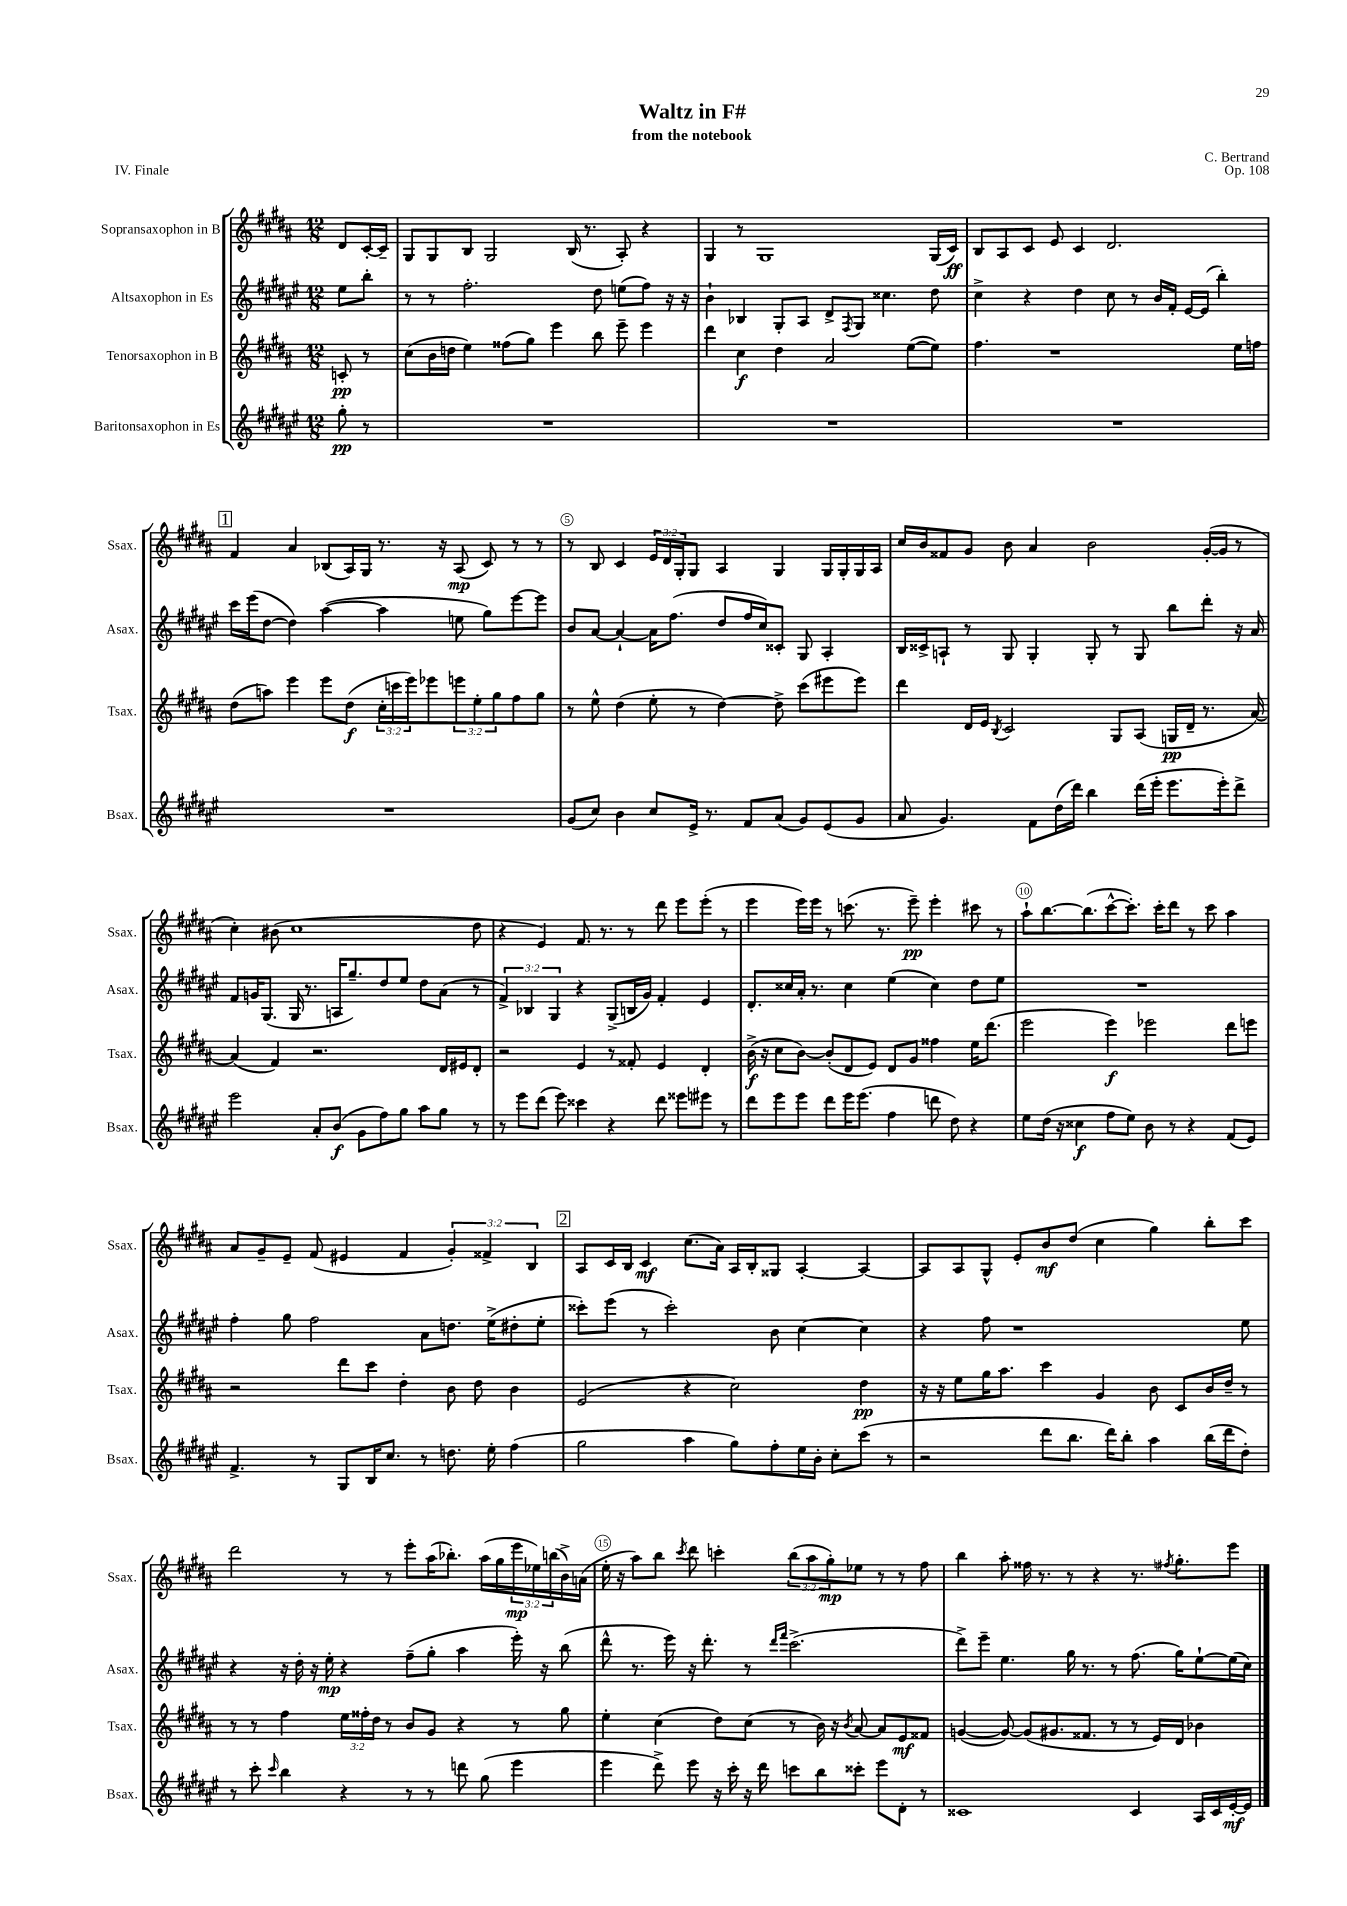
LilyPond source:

\header { title = "Waltz in F#" composer = "C. Bertrand" subtitle = "from the notebook" opus = "Op. 108" piece = "IV. Finale" }
<<
\new StaffGroup <<
\new Staff = "s0" \with { instrumentName = "Sopransaxophon in B" shortInstrumentName = "Ssax." } {
    \clef treble \key b \major \numericTimeSignature \time 12/8 \override Staff.TupletNumber.text = #tuplet-number::calc-fraction-text \partial 4
    dis'8 cis'16~-. cis'16-- |
    gis8 gis8 b8 gis2 b16( r8. ais8-.) r4 |
    gis4 r8 gis1 gis16( cis'16\ff) |
    b8 ais8 cis'8 e'8 cis'4 dis'2. |
    \mark \markup { \box "1" } fis'4 ais'4 bes8( ais16) gis16 r8. r16 ais8\mp( cis'8) r8 r8 |
    r8 b8 cis'4 \tuplet 3/2 { e'16 dis'16 gis16-. } gis8 ais4 gis4 gis16 gis16-. gis16 ais16 |
    cis''16 b'16 fisis'8 gis'8 b'8 ais'4 b'2 gis'16~-.( gis'16 r8 |
    cis''4-.) bis'8( cis''1 dis''8 |
    r4 e'4) fis'8. r8. r8 dis'''8 e'''8 e'''8-.( r8 |
    e'''4 e'''16) e'''16 r8 c'''8.( r8. e'''8--\pp) e'''4-. cis'''8 r8 |
    ais''8-! b''8.~ b''8.( cis'''8~-^ cis'''8.-.) cis'''16-. dis'''8 r8 cis'''8 ais''4 |
    ais'8 gis'8-- e'8-- fis'8( eis'4 fis'4 \tuplet 3/2 { gis'4-.) fisis'4-> b4 } |
    \mark \markup { \box "2" } ais8 cis'16 b16 cis'4\mf cis''8.( ais'16) ais16 b16-. gisis8 ais4~-. ais4~ |
    ais8 ais8 gis8-^ e'8-. b'8\mf dis''8( cis''4 gis''4) b''8-. cis'''8 |
    dis'''2 r8 r8 e'''8-. ais''16( bes''8.-.) ais''16( gis''16 \tuplet 3/2 { e'''16\mp ees''16) b''16( } b'16->) a'16( |
    e''16-. r16 ais''8) b''8 \acciaccatura { cis'''8 } dis'''8 c'''4-. \tuplet 3/2 { b''8( ais''8 gis''8-.\mp) } ees''8 r8 r8 fis''8 |
    b''4 ais''8-. fisis''16 r8. r8 r4 r8. \acciaccatura { fis''8 } gis''8.-. e'''8 \bar "|." |
}
\new Staff = "s1" \with { instrumentName = "Altsaxophon in Es" shortInstrumentName = "Asax." } {
    \clef treble \key fis \major \numericTimeSignature \time 12/8 \override Staff.TupletNumber.text = #tuplet-number::calc-fraction-text \partial 4
    eis''8 b''8-. |
    r8 r8 fis''2.-. dis''8 e''8( fis''8) r16 r16 |
    b'4-! bes4 gis8-. ais8 dis'8-> \acciaccatura { fis8 } gis8 cisis''4. dis''8 |
    cis''4-> r4 dis''4 cis''8 r8 b'16 fis'16-. eis'16~ eis'16( b''4-.) |
    \mark \markup { \box "1" } cis'''16 eis'''16( dis''8~ dis''4) ais''4~( ais''4 e''8 gis''8) eis'''8~ eis'''8 |
    b'8 ais'8~ ais'4~-! ais'16 fis''8.( dis''8 fis''16 cis''16) cisis'8-. gis8 ais4-. |
    b16 cisis'16-> a8-! r8 gis8 gis4-. gis8-. r8 gis8 b''8 dis'''8-. r16 ais'16 |
    fis'8 g'16 gis8.( gis16 r8. a16 gis''8.--) dis''8 eis''8 dis''8 ais'8( r8 |
    \tuplet 3/2 { fis'4->) bes4 gis4 } r4 gis8->( b16 gis'16) fis'4-. eis'4 |
    dis'8.-. cisis''16 ais'16-. r8. cisis''4 eis''4( cisis''4) dis''8 eis''8 |
    R1. |
    fis''4-. gis''8 fis''2 ais'8 d''8. eis''16->( dis''8-. eis''8-. |
    \mark \markup { \box "2" } cisis'''8-.) eis'''8( r8 cisis'''2-.) b'8 cis''4~ cis''4 |
    r4 fis''8 r1 eis''8 |
    r4 r16 dis''16-. r16 eis''16-.\mp r4 fis''8--( gis''8-. ais''4 eis'''16-.) r16 b''8( |
    dis'''8-^ r8. eis'''16) r16 dis'''8.-. r8 \grace { dis'''16 fis'''16 } cis'''2.->( |
    dis'''8->) eis'''8-- eis''4. gis''16 r8. r8 fis''8.( gis''16) eis''8~-! eis''16( cis''16) \bar "|." |
}
\new Staff = "s2" \with { instrumentName = "Tenorsaxophon in B" shortInstrumentName = "Tsax." } {
    \clef treble \key b \major \numericTimeSignature \time 12/8 \override Staff.TupletNumber.text = #tuplet-number::calc-fraction-text \partial 4
    c'8-.\pp r8 |
    cis''8( b'16 d''16 e''4) fisis''8( gis''8) e'''4 b''8 e'''8-- e'''4 |
    dis'''4 cis''4\f dis''4 ais'2 e''8~( e''8) |
    fis''4. r1 e''16 f''16 |
    \mark \markup { \box "1" } dis''8( a''8) e'''4 e'''8 dis''8\f( \tuplet 3/2 { cis''16-. c'''16 e'''16) } ees'''8 \tuplet 3/2 { e'''8 e''8-. gis''8 } fis''8 gis''8 |
    r8 e''8-^ dis''4( e''8-. r8 dis''4~) dis''8-> cis'''8( eis'''8 eis'''8) |
    dis'''4 dis'16 e'16 \acciaccatura { b8 } cis'2 gis8 ais8( g16\pp dis'16-- r8. ais'16~) |
    ais'4( fis'4) r2. dis'16 eis'16 dis'8-. |
    r2 e'4 r8 fisis'8-. e'4 dis'4-. |
    b'16->\f( r16 cis''8 b'8~) b'8-.( dis'8 e'8) dis'8 gis'8 fisis''4 e''16 dis'''8.( |
    e'''2 e'''4\f) ees'''2 dis'''8 e'''8 |
    r2 dis'''8 cis'''8 dis''4-. b'8 dis''8 b'4 |
    \mark \markup { \box "2" } e'2( r4 cis''2) dis''4\pp |
    r16 r16 e''8 gis''16 ais''8. cis'''4 gis'4 b'8 cis'8 b'16 dis''16-- r8 |
    r8 r8 fis''4 \tuplet 3/2 { e''16 fisis''16-. dis''16 } r8 b'8 gis'8 r4 r8 gis''8 |
    e''4-. cis''4( dis''8) cis''8( r8 b'16) r16 \acciaccatura { b'8 } ais'8~ ais'8 e'8\mf fisis'8 |
    g'4~( g'8~) g'8( gis'8. fisis'8. r8 r8 e'16) dis'16 bes'4 \bar "|." |
}
\new Staff = "s3" \with { instrumentName = "Baritonsaxophon in Es" shortInstrumentName = "Bsax." } {
    \clef treble \key fis \major \numericTimeSignature \time 12/8 \partial 4
    gis''8-.\pp r8 |
    R1. |
    R1. |
    R1. |
    \mark \markup { \box "1" } R1. |
    gis'8( cis''8) b'4 cis''8 eis'16-> r8. fis'8 ais'8( gis'8) eis'8( gis'8 |
    ais'8 gis'4.) fis'8 dis''16( dis'''16) b''4 dis'''16( eis'''16-. eis'''8. eis'''16-.) dis'''8-> |
    eis'''2 ais'8-. b'8\f( gis'8 fis''8) gis''8 ais''8 gis''8 r8 |
    r8 eis'''8 dis'''8( eis'''8) cisis'''4 r4 dis'''8 eisis'''8 eis'''8 r8 |
    dis'''8 eis'''8 eis'''8 dis'''8 eis'''16 eis'''8.( fis''4 d'''8 dis''8) r4 |
    eis''8 dis''16( r16 cisis''4\f fis''8 eis''8) b'8 r8 r4 fis'8( eis'8) |
    fis'4.-> r8 gis8 b16 cis''8. r8 d''8. eis''16-. fis''4( |
    \mark \markup { \box "2" } gis''2 ais''4 gis''8) fis''8-. eis''16 b'16-. cis''8-. cis'''8( r8 |
    r2 dis'''8 b''8. dis'''16) b''8-. ais''4 b''16( dis'''16 dis''8-.) |
    r8 cis'''8-. \grace { cis'''16 } b''4 r4 r8 r8 d'''8 gis''8( eis'''4 |
    eis'''4 dis'''8->) eis'''8 r16 cis'''16-. r16 dis'''16 c'''8 b''8 cisis'''8-. eis'''8 dis'8-. r8 |
    cisis'1 cisis'4 ais16 cisis'16 eis'16~-.\mf eis'16 \bar "|." |
}
>>
>>
\layout { \context { \Score \override BarNumber.break-visibility = ##(#f #t #t) barNumberVisibility = #(every-nth-bar-number-visible 5) \override BarNumber.stencil = #(make-stencil-circler 0.1 0.3 ly:text-interface::print) } }
